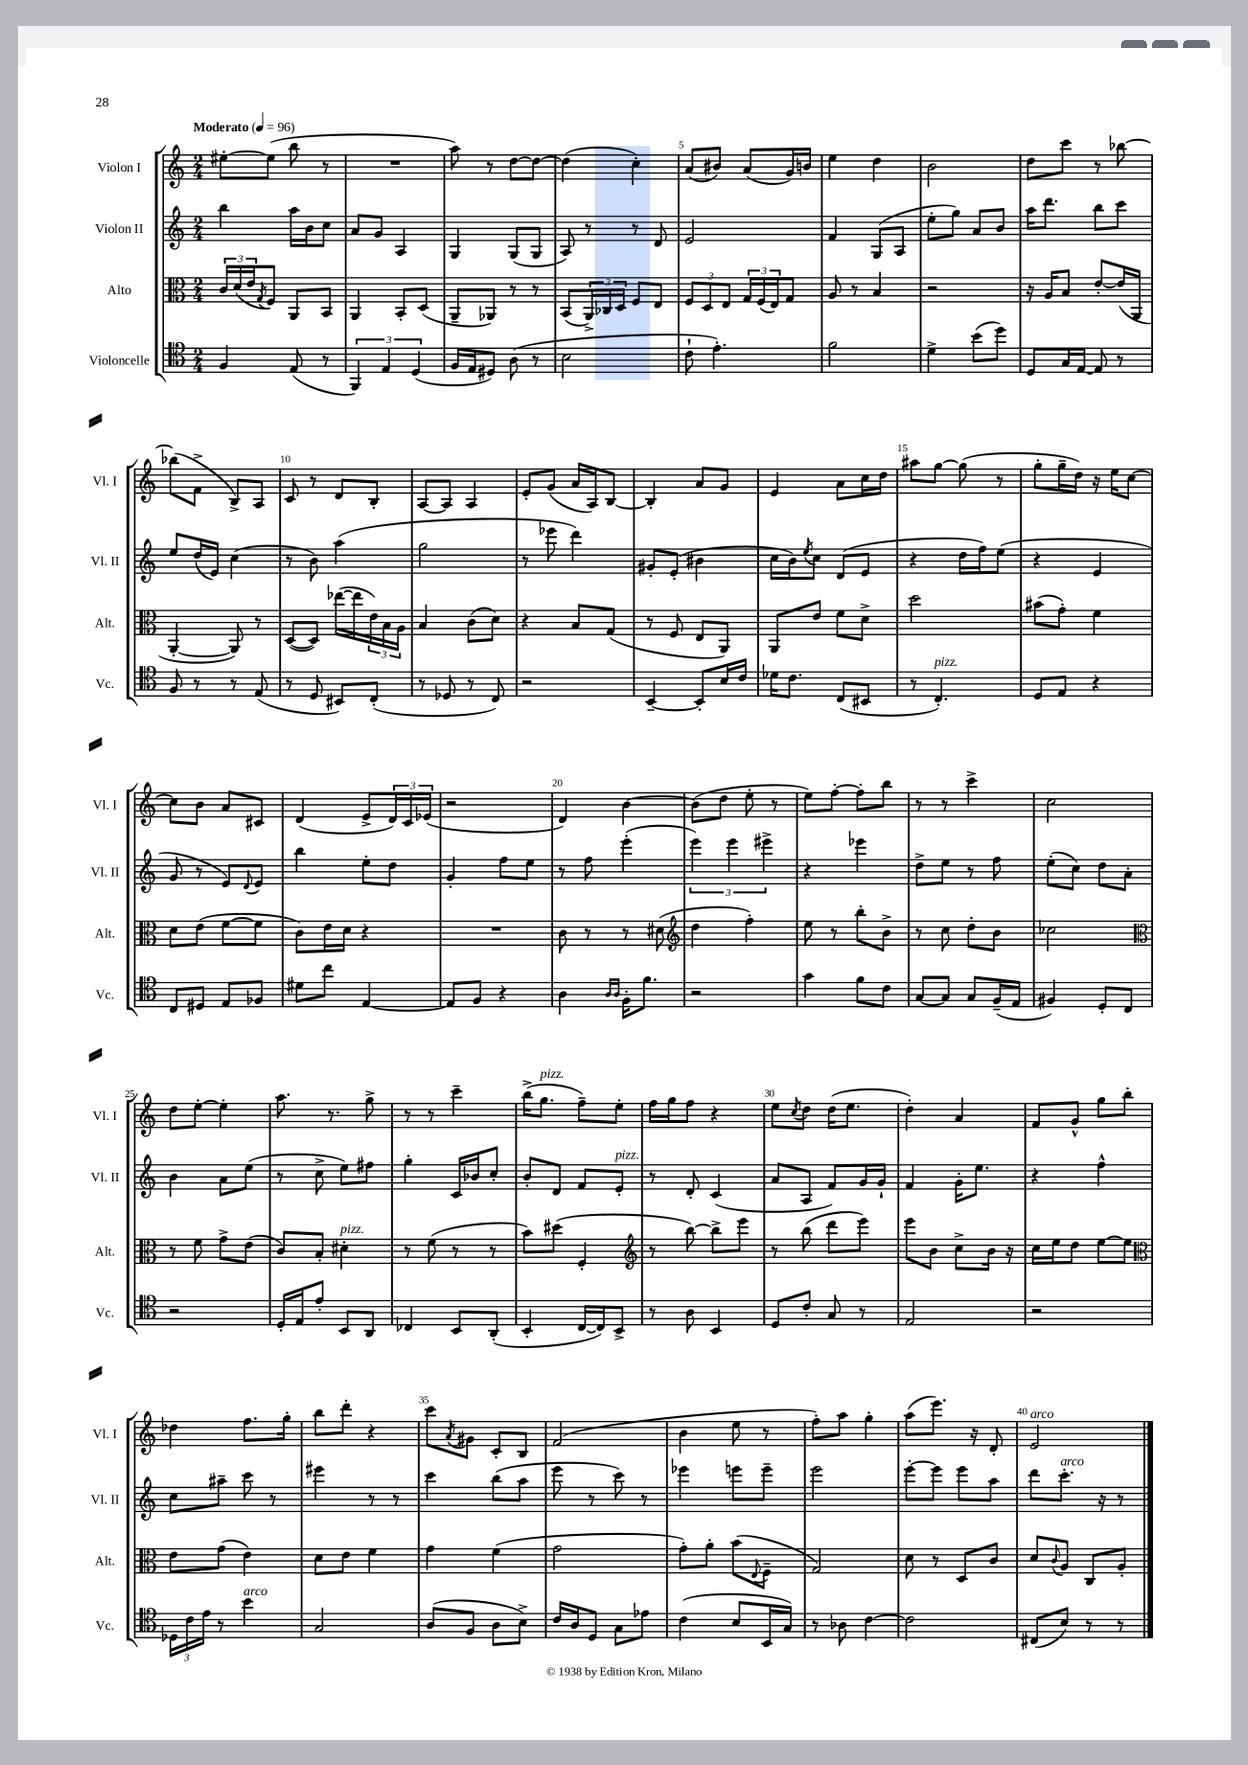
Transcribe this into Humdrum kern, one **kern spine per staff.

**kern	**kern	**kern	**kern
*part4	*part3	*part2	*part1
*staff4	*staff3	*staff2	*staff1
*I"Violoncelle	*I"Alto	*I"Violon II	*I"Violon I
*I'Vc.	*I'Alt.	*I'Vl. II	*I'Vl. I
*clefC4	*clefC3	*clefG2	*clefG2
*k[]	*k[]	*k[]	*k[]
*M2/4	*M2/4	*M2/4	*M2/4
*MM96	*MM96	*MM96	*MM96
=1	=1	=1	=1
!	!	!	!LO:TX:a:B:t=Moderato
4F/	24c/LL	4bb\	[8ee#X'\L
.	(24d/	.	.
.	24e/J	.	.
.	8qG/	.	.
.	8F/J)	.	(8ee#\J]
(8E/	8AA/L	16aa\LL	8bb\
.	.	16b\J	.
8r	8BB/J	8cc\J	8r
=2	=2	=2	=2
6FF/)	4AA/	8a/L	2r
.	.	8g/J	.
6E/	.	.	.
.	8BB'/L	4A/	.
(6D/	.	.	.
.	(8D/J	.	.
=3	=3	=3	=3
16F/LL	8AA~/L	4G/	8aa\)
16E/J	.	.	.
8D#X/J)	8AA-X/J)	.	8r
(8A\	8r	(8G/L	[8dd\L
8r	8r	8G/J	8dd\J_
=4	=4	=4	=4
2B\	(8BB/L	8A/)	(4dd\]
.	24AA^/L)	8r	.
.	24C-X/	.	.
.	24D/JJ	.	.
.	8F/L	8r	4cc'\)
.	8E/J	8d/	.
=5	=5	=5	=5
8c`\	12F/L	2e/	(8a/L
.	12D/	.	.
4.e'\)	.	.	8b#X/J)
.	12E/J	.	.
.	24G/LL	.	(8a/L
.	(24F/	.	.
.	24E/J)	.	.
.	8G/J	.	16g/L)
.	.	.	16bn/JJ
=6	=6	=6	=6
2f\	8A/	4f/	4ee\
.	8r	.	.
.	4B/	(8G/L	4dd\
.	.	8A/J	.
=7	=7	=7	=7
4d^\	2r	8ee'\L	2b\
.	.	8gg\J)	.
(8b\L	.	8a/L	.
8dd\J)	.	8b/J	.
=8	=8	=8	=8
8D/L	16r	16aa\KL	8dd\L
.	16A/KL	8.ddd\J	.
16G/L	8B/J	.	8ccc\J
[16E/JJ	.	.	.
8E/]	[8e'/L	8bb\L	8r
8r	(16e/L]	8ccc\J	[8bb-X\
.	16AA/JJ	.	.
!!LO:LB:g=z
=9	=9	=9	=9
8F/	[4AA'/	8ee/L	(8bb-X\L]
8r	.	(16dd/L	8f^\J
.	.	16e/JJ)	.
8r	8AA/])	(4cc\	8B^/L)
(8E/	8r	.	8A/J
=10	=10	=10	=10
8r	([8D/L	8r	8c/
8D/	8D/J])	8b\)	8r
8BB#X/L)	([16ee-X\LL	(4aa\	8d/L
.	16ee-\]	.	.
(8C'/J	24e\)	.	8B'/J
.	24B\	.	.
.	24A\JJ	.	.
=11	=11	=11	=11
8r	4B/	2gg\	[8A/L
8D-X/	.	.	8A/J]
8r	(8c\L	.	4A/
8C/)	8d\J)	.	.
=12	=12	=12	=12
2r	4r	8r	8e'/L
.	.	8eee-X\	(8g/J
.	8B/L	4ddd\)	16a/LL
.	.	.	16A/J)
.	(8G/J	.	[8B/J
=13	=13	=13	=13
[4BB~/	8r	8g#X'/L	4B'/]
.	8F/	(8e'/J	.
8BB'/L]	8E/L	4b#X\	8a/L
16B/L	8AA/J)	.	8g/J
16c/JJ	.	.	.
=14	=14	=14	=14
16d-X\KL	8AA/L	16cc\LL	4e/
8.c\J	.	16b\J)	.
.	.	8qee/	.
.	8e/J	8cc\J	.
(8C/L	8f\L	(8d/L	8a\L
8BB#X/J	8d^\J	8e/J	16cc\L
.	.	.	16dd\JJ
=15	=15	=15	=15
8r	2dd\	4r	8aa#X\L
!LO:TX:a:i:t=pizz.	!	!	!
4.C'/)	.	.	[8gg\J
.	.	16dd\LL	(8gg\]
.	.	16ff\J)	.
.	.	(8ee\J	8r
=16	=16	=16	=16
8D/L	(8b#X\L	4r	8gg'\L
8E/J	8g'\J)	.	16gg~\L
.	.	.	16dd\JJ)
4r	4f\	4e/	16r
.	.	.	16ee\KL
.	.	.	[8cc\J
!!LO:LB:g=z
=17	=17	=17	=17
8C/L	8d\L	8g/	8cc\L]
8D#X/J	(8e\J	8r	8b\J
8E/L	[8f\L	8e/L)	8a/L
.	.	8qqd/	.
8F-X/J	8f\J]	8e/J	8c#X/J
=18	=18	=18	=18
8d#X\L	8c\L)	4bb\	(4d/
8cc\J	16e\L	.	.
.	16d\JJ	.	.
[4E/	4r	8ee'\L	8e^/L
.	.	8dd\J	24d/L)
.	.	.	24c/
.	.	.	(24e-X/JJ
=19	=19	=19	=19
8E/L]	2r	4g'/	2r
8F/J	.	.	.
4r	.	8ff\L	.
.	.	8ee\J	.
=20	=20	=20	=20
4A\	8c\	8r	4d/)
.	8r	8ff\	.
16qqA/LL	.	.	.
16qqA/JJ	.	.	.
16F'\KL	8r	(4eee'\	[4b\
8.f\J	.	.	.
.	(8d#X\	.	.
=21	=21	=21	=21
*	*clefG2	*	*
2r	4dd\	6eee\)	(8b\L]
.	.	.	8dd\J
.	.	6eee\	.
.	4ff'\)	.	8ee'\
.	.	6eee#X^\	.
.	.	.	8r
=22	=22	=22	=22
4g\	8ee\	4r	8ee\L)
.	8r	.	[8ff'\J
8f\L	8bb'\L	4eee-X\	8ff'\L]
8c\J	8b^\J	.	8bb\J
=23	=23	=23	=23
[8G/L	8r	8dd^\L	8r
8G/J]	8cc\	8ee\J	8r
8G/L	8dd'\L	8r	4ccc^\
(16F~/L	8b\J	8ff\	.
16E/JJ	.	.	.
=24	=24	=24	=24
4F#X/)	2cc-X\	(8ee'\L	2cc\
.	.	8cc\J)	.
8D'/L	.	8dd\L	.
8C/J	.	8a'\J	.
!!LO:LB:g=z
=25	=25	=25	=25
*	*clefC3	*	*
2r	8r	4b\	8dd\L
.	8f\	.	[8ee'\J
.	8g^\L	8a\L	4ee'\]
.	(8e\J	(8ee\J	.
=26	=26	=26	=26
16D'/LL	8c/L)	8r	8.aa\
16E/J	.	.	.
8e'/J	8B'/J	8cc^\	.
.	.	.	8.r
!	!LO:TX:a:i:t=pizz.	!	!
8BB/L	4d#X'\	8ee\L)	.
8AA/J	.	8ff#X\J	8gg^\
=27	=27	=27	=27
4C-X/	8r	4gg'\	8r
.	(8f\	.	8r
8BB/L	8r	16c/LL	4ccc~\
.	.	16b-X/J	.
(8AA'/J	8r	8cc'/J	.
=28	=28	=28	=28
4BB'/	8b\L)	8b'/L	(16bb^\KL
!	!	!	!LO:TX:a:i:t=pizz.
.	.	.	8.gg\J
.	(8dd#X\J	8d/J	.
[16C/LL	4F'/	8f/L	8ff~\L)
16C/J])	.	.	.
!	!	!LO:TX:a:i:t=pizz.	!
8BB^/J	.	8e'/J	8ee'\J
=29	=29	=29	=29
*	*clefG2	*	*
8r	8r	8r	16ff\LL
.	.	.	16gg\J
8A\	[8bb\)	8d'/	8ff\J
4BB/	8bb^\L]	(4c/	4r
.	8eee\J	.	.
=30	=30	=30	=30
8D/L	8r	8a/L	8ee\L
.	.	.	8qcc/
8c'/J	(8bb\	8A/J	8dd\J
8G/	8ddd\L	8f/L)	(16dd\KL
.	.	.	8.ee\J
8r	8eee\J)	16g/L	.
.	.	16g`/JJ	.
=31	=31	=31	=31
2E/	8eee\L	4f/	4dd'\)
.	8b\J	.	.
.	8cc^\L	16g'\KL	4a/
.	.	8.ee\J	.
.	16b\Jk	.	.
.	16r	.	.
=32	=32	=32	=32
2r	16cc\LL	4r	8f/L
.	16ee\J	.	.
.	8dd\J	.	8g^^/J
.	[8ee\L	4ff^^\	8gg\L
.	8ee\J]	.	8bb'\J
!!LO:LB:g=z
=33	=33	=33	=33
*	*clefC3	*	*
24D-X\LL	8e\L	8cc\L	4dd-X\
24c\	.	.	.
24e\JJ	.	.	.
8r	(8g\J	8aa#X~\J	.
!LO:TX:a:i:t=arco	!	!	!
4b\	4e\)	8ccc\	8.ff\L
.	.	8r	.
.	.	.	16gg'\Jk
=34	=34	=34	=34
2G/	8d\L	4eee#X\	8bb\L
.	8e\J	.	8ddd'\J
.	4f\	8r	4r
.	.	8r	.
=35	=35	=35	=35
(8A/L	4g\	4ccc\	8ccc\L
.	.	.	8qa/
8F/J	.	.	8g#X\J
8A\L	(4f\	(8bb\L	8c'/L
8B^\J)	.	8aa\J	8B/J
=36	=36	=36	=36
16c/LL	2g\	8eee\	(2f/
16A/J	.	.	.
8D/J	.	8r	.
8G\L	.	8ccc\)	.
8e-X\J	.	8r	.
=37	=37	=37	=37
(4c\	8g'\L)	4eee-X\	4b\
.	8a'\J	.	.
8B/L	(8b\L	8eeen\L	8ee\
.	8qqE/	.	.
16BB/L	8F~\J	8eee~\J	8r
16G/JJ)	.	.	.
=38	=38	=38	=38
8r	2G/)	2eee\	8ff'\L)
8A-X\	.	.	8aa\J
[4c\	.	.	4gg'\
=39	=39	=39	=39
2c\]	8d\	[8eee'\L	(8aa\L
.	8r	8eee\J]	8.eee\J)
.	8D/L	8eee\L	.
.	.	.	16r
.	8c/J	8aa\J	8d'/
=40	=40	=40	=40
!	!	!	!LO:TX:a:i:t=arco
(8C#X/L	8d/L	8ddd\L	2e/
.	8qqc/	.	.
!	!	!LO:TX:a:i:t=arco	!
8B/J)	8A/J	8.ccc'\J	.
8r	8C/L	.	.
.	.	16r	.
8r	8A'/J	8r	.
==	==	==	==
*-	*-	*-	*-
